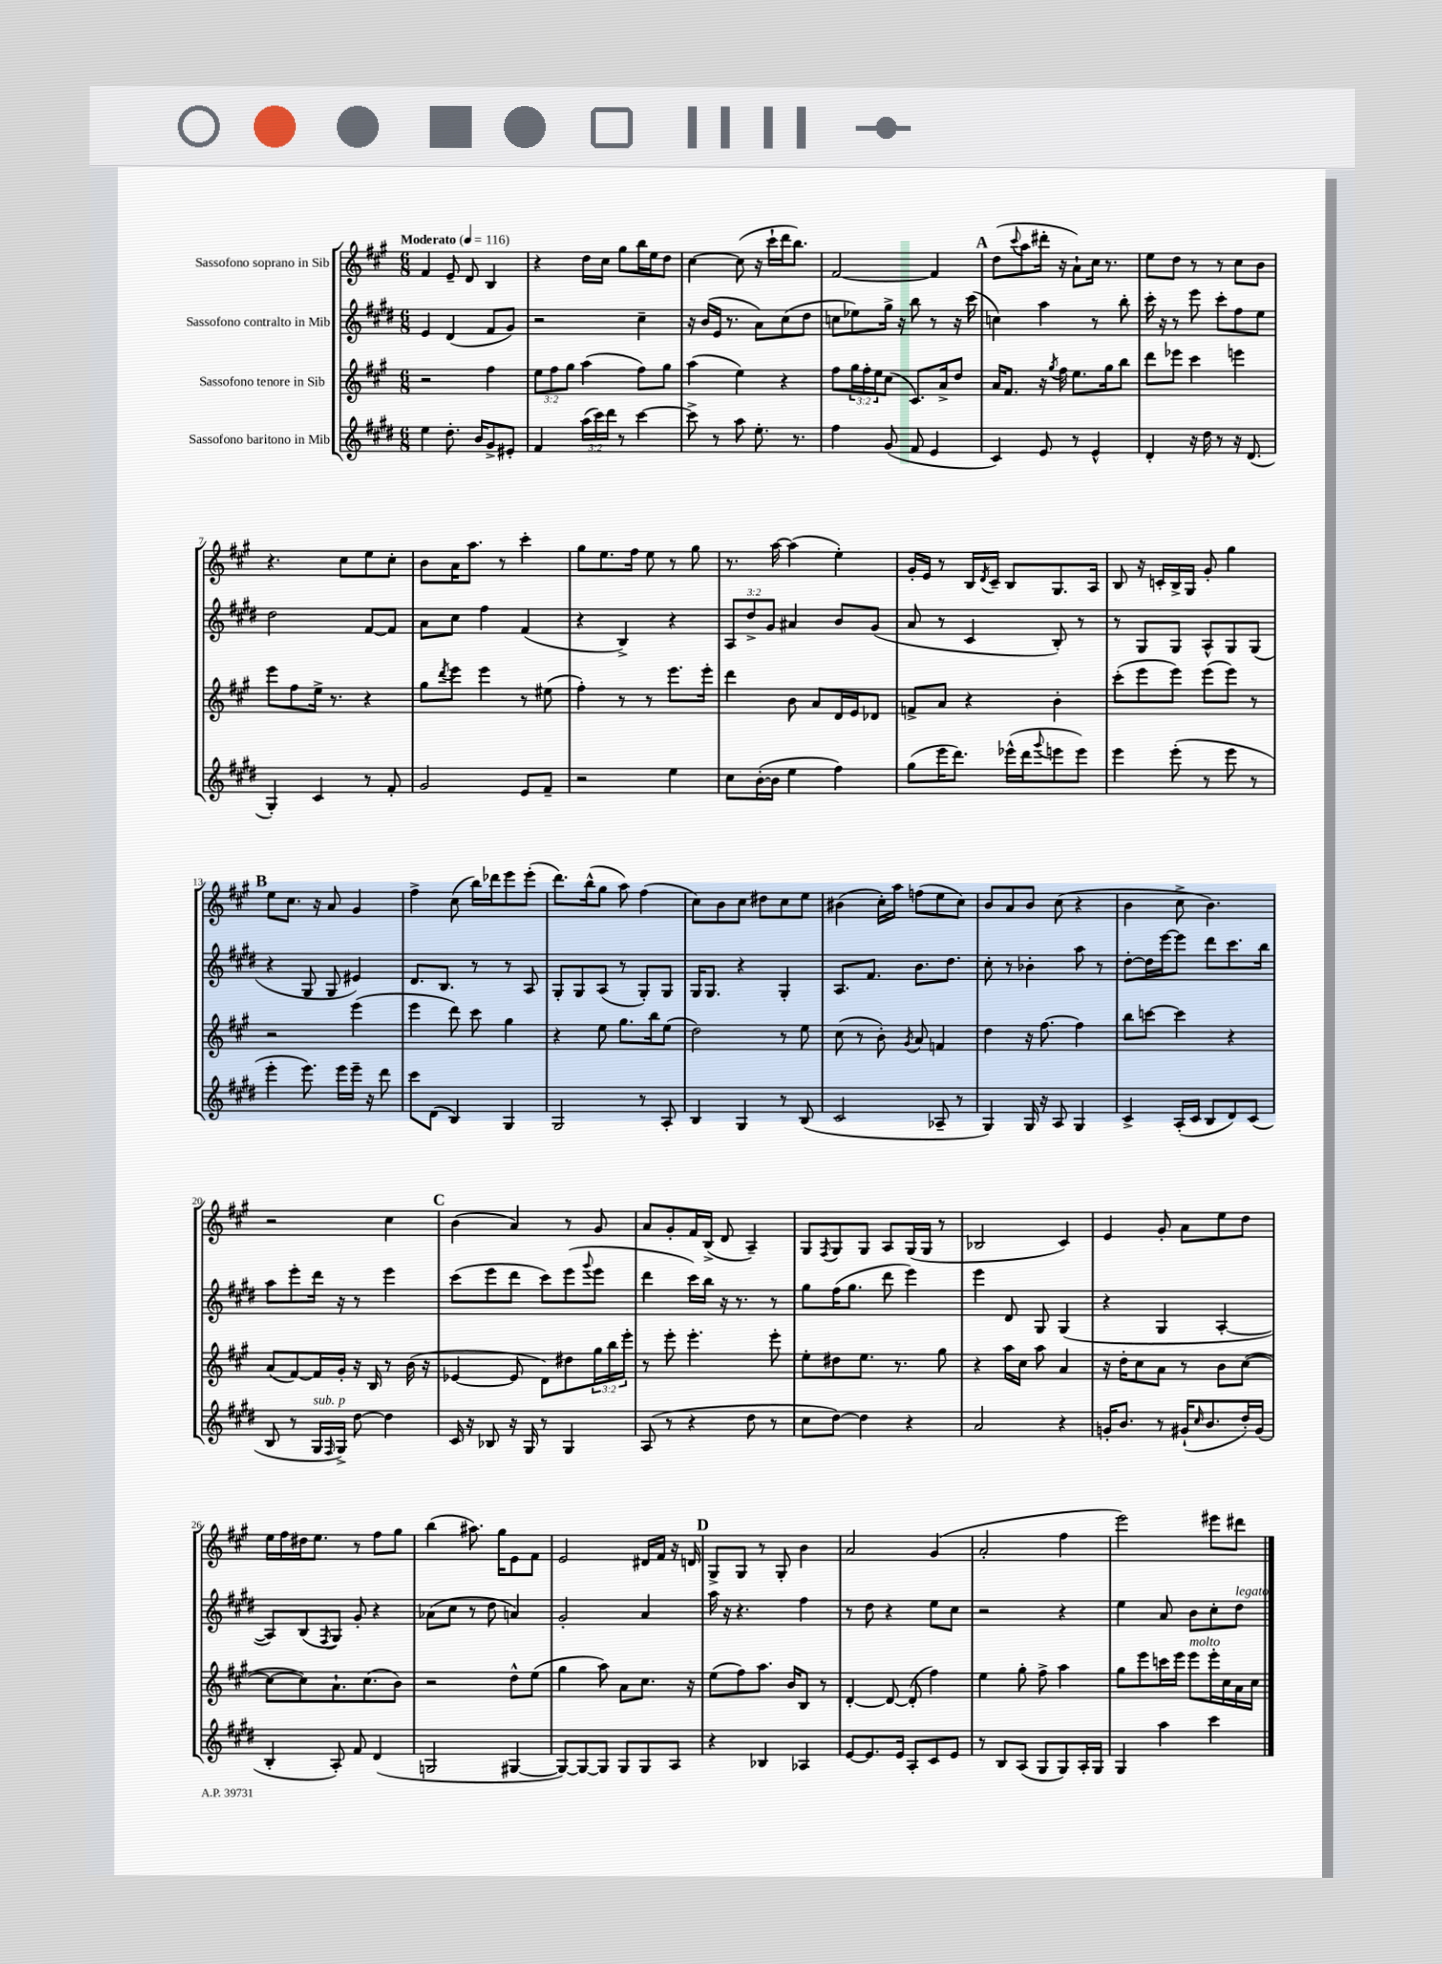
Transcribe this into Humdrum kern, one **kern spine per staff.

**kern	**kern	**kern	**kern
*part4	*part3	*part2	*part1
*staff4	*staff3	*staff2	*staff1
*I"Sassofono baritono in Mib	*I"Sassofono tenore in Sib	*I"Sassofono contralto in Mib	*I"Sassofono soprano in Sib
*clefG2	*clefG2	*clefG2	*clefG2
*k[f#c#g#d#]	*k[f#c#g#]	*k[f#c#g#d#]	*k[f#c#g#]
*M6/8	*M6/8	*M6/8	*M6/8
*MM116	*MM116	*MM116	*MM116
=1	=1	=1	=1
!	!	!	!LO:TX:a:B:t=Moderato
4ee\	2r	4e/	4f#/
8.dd#'\	.	(4d#/	8e~/
.	.	.	8d/
16b/KL	.	.	.
8g#^/	4ff#\	8f#/L	4B/
8e#X'/J	.	8g#/J)	.
=2	=2	=2	=2
4f#/	12ee\L	2r	4r
.	12ff#\	.	.
.	12gg#\J	.	.
(24aa\LL	(4aa\	.	16dd\LL
24ccc#\)	.	.	.
.	.	.	16cc#\JJ
24ddd#\JJ	.	.	.
8r	.	.	8gg#\L
[4ccc#\	8ff#\L)	4cc#~\	16bb\L
.	.	.	16ee\J
.	8gg#\J	.	8dd\J
=3	=3	=3	=3
8ccc#^\]	(4aa\	16r	[4cc#\
.	.	(16b/LL	.
8r	.	16e/JJ	.
.	.	8.r	.
8aa\	4ee\)	.	(8cc#\]
8.ee'\	.	8a\L)	16r
.	.	.	16ccc#`\LL
.	4r	(8cc#\	16ddd\J
8.r	.	.	8.bb\J)
.	.	8dd#\J	.
=4	=4	=4	=4
4ff#\	8ff#\L	8ccn\L	[2f#/
.	24gg#\L	8ee-X\)	.
.	24ff#'\	.	.
.	24ee\J	.	.
(8g#/	(8cc#\J	16gg#^\Jk	.
.	.	16r	.
8f#/	8.c#/L)	8bb\	.
4e/	.	8r	4f#/]
.	16a^/k	.	.
.	8dd/J	16r	.
.	.	(16ccc#\	.
!!LO:REH:place=s1:t=A
=5	=5	=5	=5
4c#/)	16a/KL	4ccn\)	(8dd\L
.	8.f#/J	.	.
.	.	.	8qqccc#/
.	.	.	8aa\
8e/	16r	4aa\	16ddd#X'\Jk
.	8qgg#/	.	.
.	16ff#\	.	16r
8r	8.ee\L	.	8a`\L)
4e^^/	.	8r	16cc#\Jk
.	16gg#\k	.	8.r
.	8bb\J	8bb'\	.
=6	=6	=6	=6
4d#'/	8ddd\L	16ccc#'\	8ee\L
.	.	16r	.
.	8eee-X\J	8r	8dd\J
16r	4ccc#\	8eee\	8r
16dd#\	.	.	.
8r	.	8ccc#'\L	8r
16r	4eeen\	8ff#\	8cc#\L
(8.d#/	.	.	.
.	.	8ee\J	8b\J
!!LO:LB:g=z
=7	=7	=7	=7
4G#'/)	8eee\L	2dd#\	4.r
.	8ff#\	.	.
4c#/	16ee^\Jk	.	.
.	8.r	.	.
.	.	.	8cc#\L
8r	4r	[8f#/L	8ee\
8f#'/	.	8f#/J]	8cc#'\J
=8	=8	=8	=8
2g#/	8gg#\L	8a\L	8b\L
.	8qddd/	.	.
.	8eee\J	8cc#\J	16a\K
.	.	.	8.aa\J
.	4eee\	4ff#\	.
.	.	.	8r
8e/L	8r	(4f#/	4ccc#'\
8f#~/J	(8ee#X\	.	.
=9	=9	=9	=9
2r	4ff#'\)	4r	8gg#\L
.	.	.	8.ee\
.	8r	4B^/)	.
.	.	.	16ff#\Jk
.	8r	.	8ee\
4ee\	8.eee\L	4r	8r
.	.	.	8gg#\
.	16eee'\Jk	.	.
=10	=10	=10	=10
8cc#\L	4ddd\	12A/L	8.r
.	.	12dd#^/	.
([16b'\L	.	.	.
.	.	12g#/J	.
16b\JJ]	.	.	[16aa\
4ee\	8b\	4a#X/	(4aa\]
.	8a/L	.	.
4ff#\)	16d/L	8b/L	4ee'\)
.	16e/J	.	.
.	8d-X/J	(8g#/J	.
=11	=11	=11	=11
(8gg#\L	8fn^/L	8a/	16g#'/LL
.	.	.	16e/JJ
16eee\K	8a/J	8r	8r
8.ddd#\J)	.	.	.
.	4r	4c#/	16B/LL
.	.	.	8qd/
.	.	.	16c#~/JJ
(16eee-X^^\LL	.	.	8B/L
16ddd#\J	.	.	.
8qqggg#/	.	.	.
8eeen\	4b'\	8B'/)	8.G#/
8eee\J)	.	8r	.
.	.	.	16A/Jk
=12	=12	=12	=12
4eee\	(8ccc#'\L	8r	8B/
.	8eee\	8G#/L	16r
.	.	.	16cn'/LL
(8eee'\	8eee\J)	8G#/J	16B^/
.	.	.	16G#/JJ
8r	(8eee\L	8A^^/L	8g#'/
8eee\	8eee\J)	8G#/	4gg#\
8r	8r	(8G#/J	.
!!LO:LB:g=z
!!LO:REH:place=s1:t=B
=13	=13	=13	=13
4eee'\	2r	4r	8ee\L
.	.	.	8.cc#\J
8.eee\)	.	8G#/	.
.	.	.	16r
.	.	8G#/	8a/
16eee\LL	.	.	.
16eee~\JJ	(4eee\	4e#X/)	4g#/
16r	.	.	.
8ddd#\	.	.	.
=14	=14	=14	=14
8ccc#\L	4eee\	8.d#/L	4ff#^\
(8d#\J	.	.	.
.	.	8.B/J	.
4B/)	8ddd\)	.	(8cc#\
.	8ccc#\	8r	16bb\LL)
.	.	.	16ddd-X\J
4G#/	4gg#\	8r	8eee\
.	.	8A/	(8eee'\J
=15	=15	=15	=15
2G#/	4r	8G#'/L	8.ddd\L)
.	.	8G#/	.
.	.	.	(16bb^^\k
.	8ee\	(8A/J	8gg#\J
.	8.gg#\L	8r	8aa\)
8r	.	8G#'/L)	(4ff#\
.	16bb\k	.	.
8A'/	(8ee\J	8G#/J	.
=16	=16	=16	=16
4B/	2dd\)	16G#/KL	8cc#\L)
.	.	8.G#/J	.
.	.	.	8b\
4G#/	.	4r	8cc#\J
.	.	.	8dd#X\L
8r	8r	4G#'/	8cc#\
(8B/	8ee\	.	8ee\J
=17	=17	=17	=17
2c#/	(8cc#\	8.A/L	(4b#X\
.	8r	.	.
.	.	8.f#/J	.
.	8b'\)	.	16cc#'\LL)
.	.	.	16aa\JJ
.	8qg#/	.	.
.	8a/	8.b\L	(8ffn\L
8A-X~/	4fn/	.	8ee\
.	.	8.dd#\J	.
8r	.	.	8cc#\J)
=18	=18	=18	=18
4G#/)	4dd\	8cc#'\	8b/L
.	.	8r	8a/
16G#/	16r	4b-X'\	8b/J
16r	[8.ff#\	.	.
8A/	.	.	(8cc#\
4G#/	4ff#\]	8aa\	4r
.	.	8r	.
=19	=19	=19	=19
4c#^/	8bb\L	[8dd#'\L	4b\
.	[8cccn\J	16dd#\L]	.
.	.	[16eee\J	.
(16A'/LL	4ccc\]	8eee\J]	8cc#^\
16c#/JJ	.	.	.
8B/L	.	8ddd#\L	4.b\)
8d#/)	4r	8.ccc#\	.
(8c#/J	.	.	.
.	.	16bb\Jk	.
!!LO:LB:g=z
=20	=20	=20	=20
8B/	(8a/L	8aa\L	2r
8r	[8f#/)	8eee'\	.
!LO:TX:a:i:t=sub. p	!	!	!
16G#/LL	16f#/L]	16ddd#\Jk	.
16qqF#/	.	.	.
16G#^/JJ)	16g#'/JJ	16r	.
[8dd#\	16r	8r	.
.	16B/	.	.
4dd#\]	8r	4eee\	4cc#\
.	(16b\	.	.
.	16r	.	.
!!LO:REH:place=s1:t=C
=21	=21	=21	=21
16c#/	[4e-X/	(8ccc#\L	(4b\
16r	.	.	.
8B-X/	.	8eee\	.
16r	8e-/]	8ddd#\J	4a/)
16G#/	.	.	.
8r	8d\L)	8ccc#\L)	.
4G#/	8dd#X\	(8eee\	8r
.	.	8qqggg#/	.
.	24gg#\L	8eee\J	8g#/
.	24bb\	.	.
.	24eee'\JJ	.	.
=22	=22	=22	=22
(8A/	8r	4ddd#\	8a/L
8r	8eee'\	.	8g#'/
4r	4.eee'\	16ccc#\LL)	16f#/L
.	.	16bb\JJ	(16B^/JJ
.	.	16r	8d/
.	.	8.r	.
8dd#\	.	.	4A~/)
8r	8eee'\	8r	.
=23	=23	=23	=23
8cc#\L	8ee'\L	8gg#\L	8G#/L
.	.	.	8qF#/
[8dd#\J)	8dd#X\	(16ff#\K	8G#/
.	.	8.gg#\J	.
4dd#\]	8.ee\J	.	8G#/J
.	.	8ddd#\	8A/L
.	8.r	.	.
4r	.	4eee\)	(16G#/L
.	.	.	16G#/JJ
.	8gg#\	.	8r
=24	=24	=24	=24
2a/	4r	4eee\	2B-X/
.	16aa\LL	8d#/	.
.	16cc#\JJ	.	.
.	8aa\	8G#/	.
4r	4a/	(4G#/	4c#/)
=25	=25	=25	=25
16gn'/KL	16r	4r	4e/
8.b/J	16dd'\KL	.	.
.	8cc#\	.	.
8r	8a\J	4G#/	8g#'/
(16g#X`/KL	8r	.	8a\L
16qqcc#/	.	.	.
8.b/	.	.	.
.	8b\L	[4A'/	8ee\
16dd#'/L)	([8cc#\J	.	8dd\J
(16g#/JJ	.	.	.
!!LO:LB:g=z
=26	=26	=26	=26
4B'/	8cc#\L_	8A/L])	16ee\LL
.	.	.	16ff#\
.	8cc#\])	(8B/	16dd#X\J
.	.	.	8.ee\J
.	.	8qF#/	.
8A'/)	8.a`\	8G#/J)	.
8f#/	.	8g#'/	8r
.	(8.cc#\	.	.
(4d#/	.	4r	8ff#\L
.	8b\J)	.	8gg#\J
=27	=27	=27	=27
2Gn/	2r	(8a-X\L	(4bb\
.	.	8cc#\J	.
.	.	8r	8.aa#X\)
.	.	8dd#\	.
.	.	.	16gg#\KL
[4G#X/	8dd^^\L	4an/)	8e\
.	(8ee\J	.	8f#\J
=28	=28	=28	=28
8G#/L_)	4gg#\	2g#'/	2e/
8G#/_	.	.	.
8G#/J]	8aa\)	.	.
8G#/L	8a\L	.	.
8G#/	8.cc#\J	4a/	16d#X/LL
.	.	.	16f#/JJ
8A/J	.	.	16r
.	16r	.	16dn/
!!LO:REH:place=s1:t=D
=29	=29	=29	=29
4r	(8ee\L	16aa\	8G#^/L
.	.	16r	.
.	8ff#\)	4.r	8G#/J
4B-X/	8.aa\J	.	8r
.	.	.	8G#'/
.	16b/KL	.	.
4A-X/	8B/J	4ff#\	4b\
.	8r	.	.
=30	=30	=30	=30
[8e/L	[4d'/	8r	2a/
8.e/]	.	8dd#\	.
.	8d/_	4r	.
16e/Jk	.	.	.
8A'/L	(8d'/]	.	.
8c#/	4ff#\)	8ee\L	(4g#/
8e/J	.	8cc#\J	.
=31	=31	=31	=31
8r	4ee\	2r	2a'/
8B/L	.	.	.
(8A/J	8gg#'\	.	.
8G#/L	8ff#^\	.	.
8G#/)	4aa\	4r	4ff#\
16A'/L	.	.	.
16G#/JJ	.	.	.
=32	=32	=32	=32
4G#/	8gg#\L	4ee\	2eee\)
.	8eee\	.	.
4aa\	16cccn\L	8a/	.
.	16eee\JJ	.	.
!	!LO:TX:a:i:t=molto	!	!
.	8eee\L	8b\L	.
4ccc#\	16eee'\L	8cc#'\	8eee#X\L
.	16cc#\	.	.
!	!	!LO:TX:a:i:t=legato	!
.	16a\	8dd#\J	8ddd#X\J
.	16cc#\JJ	.	.
==	==	==	==
*-	*-	*-	*-
